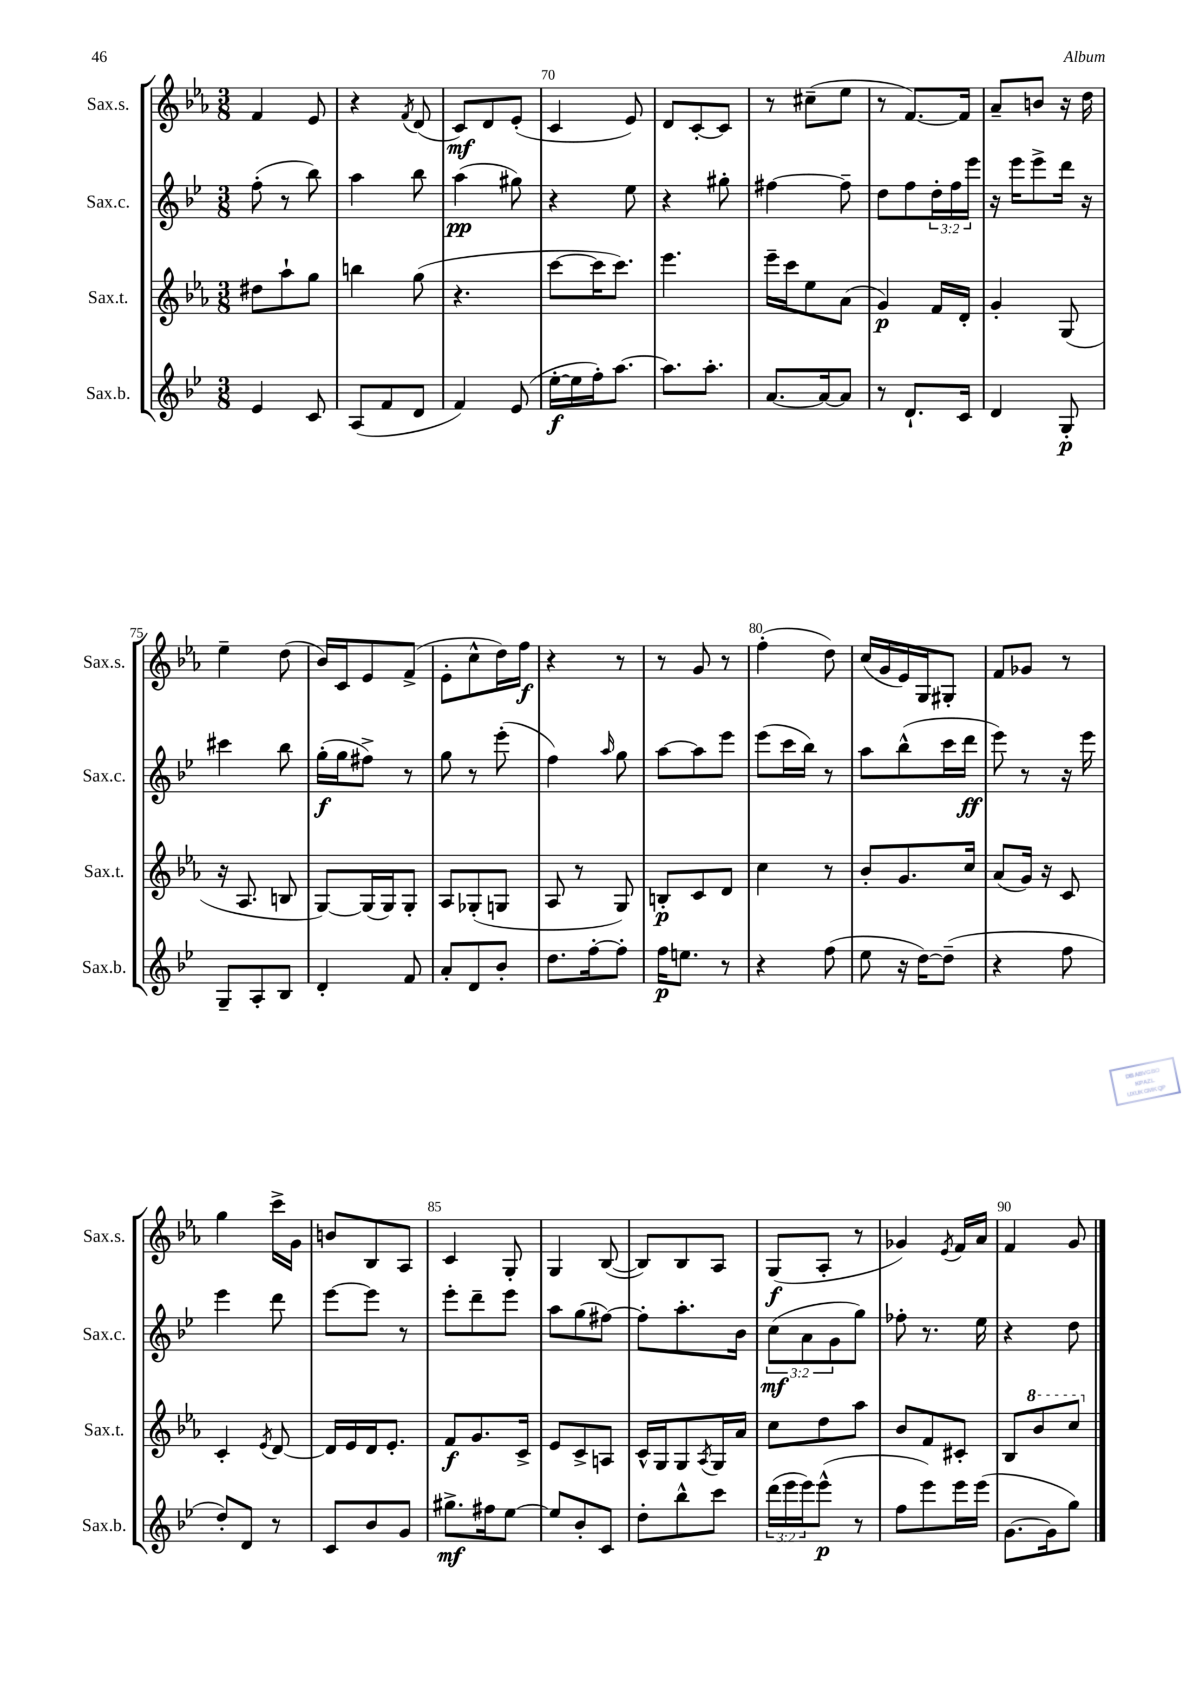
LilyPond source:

<<
\new StaffGroup <<
\new Staff = "s0" \with { instrumentName = "Sax.s." shortInstrumentName = "Sax.s." } {
    \clef treble \key ees \major \numericTimeSignature \time 3/8
    f'4 ees'8 |
    r4 \acciaccatura { f'8 } d'8( |
    c'8\mf) d'8 ees'8-.( |
    c'4 ees'8) |
    d'8 c'8~-. c'8 |
    r8 cis''8--( ees''8 |
    r8 f'8.~) f'16 |
    aes'8-- b'8 r16 d''16 |
    ees''4-- d''8( |
    bes'16) c'16 ees'8 f'8->( |
    ees'8-. c''8-^ d''16) f''16\f |
    r4 r8 |
    r8 g'8 r8 |
    f''4-.( d''8) |
    c''16( g'16 ees'16) g16 gis8-. |
    f'8 ges'8 r8 |
    g''4 c'''16-> g'16 |
    b'8 bes8 aes8 |
    c'4 g8-. |
    g4 bes8~( |
    bes8) bes8 aes8 |
    g8\f( aes8-. r8 |
    ges'4) \acciaccatura { ees'8 } f'16 aes'16 |
    f'4 g'8 \bar "|." |
}
\new Staff = "s1" \with { instrumentName = "Sax.c." shortInstrumentName = "Sax.c." } {
    \clef treble \key bes \major \numericTimeSignature \time 3/8 \override Staff.TupletNumber.text = #tuplet-number::calc-fraction-text
    f''8-.( r8 bes''8) |
    a''4 bes''8 |
    a''4\pp( gis''8) |
    r4 ees''8 |
    r4 gis''8-. |
    fis''4~ fis''8-- |
    d''8 f''8 \tuplet 3/2 { d''16-. f''16 ees'''16 } |
    r16 ees'''16 ees'''8-> d'''16 r16 |
    cis'''4 bes''8 |
    g''16-.\f( g''16 fis''8->) r8 |
    g''8 r8 ees'''8-.( |
    f''4) \grace { a''16 } g''8 |
    a''8~ a''8 ees'''8 |
    ees'''8( c'''16 bes''16) r8 |
    a''8 bes''8-^( c'''16 d'''16\ff |
    ees'''8) r8 r16 ees'''16 |
    ees'''4 d'''8 |
    ees'''8~ ees'''8 r8 |
    ees'''8-. d'''8-- ees'''8 |
    a''8 g''8( fis''8~) |
    fis''8-. a''8.-. bes'16 |
    \tuplet 3/2 { c''8\mf( a'8 g'8 } g''8) |
    fes''8-. r8. ees''16 |
    r4 d''8 \bar "|." |
}
\new Staff = "s2" \with { instrumentName = "Sax.t." shortInstrumentName = "Sax.t." } {
    \clef treble \key ees \major \numericTimeSignature \time 3/8
    dis''8 aes''8-! g''8 |
    b''4 g''8( |
    r4. |
    c'''8~ c'''16 c'''8.) |
    ees'''4. |
    ees'''16-- c'''16 ees''8 aes'8( |
    g'4\p) f'16 d'16-. |
    g'4-. g8( |
    r16 aes8. b8 |
    g8~) g16( g16) g8-. |
    aes8 ges8-.( g8 |
    aes8 r8 g8) |
    b8-.\p c'8 d'8 |
    c''4 r8 |
    bes'8-. g'8. c''16 |
    aes'8( g'16) r16 c'8 |
    c'4-. \acciaccatura { ees'8 } d'8~ |
    d'16 ees'16 d'16 ees'8.-. |
    f'8\f g'8. c'16-> |
    ees'8 c'8-> a8 |
    c'16-^ g16 g8 \acciaccatura { aes8 } g16 aes'16 |
    c''8 d''8 aes''8 |
    bes'8 f'8 cis'8-. |
    bes8 \ottava #1 bes''8 c'''8 \ottava #0 \bar "|." |
}
\new Staff = "s3" \with { instrumentName = "Sax.b." shortInstrumentName = "Sax.b." } {
    \clef treble \key bes \major \numericTimeSignature \time 3/8 \override Staff.TupletNumber.text = #tuplet-number::calc-fraction-text
    ees'4 c'8 |
    a8( f'8 d'8 |
    f'4) ees'8( |
    ees''16~-.\f ees''16 f''16-.) a''8.~ |
    a''8. a''8.-. |
    a'8.~ a'16~ a'8 |
    r8 d'8.-! c'16 |
    d'4 g8-.\p |
    g8-- a8-. bes8 |
    d'4-. f'8 |
    a'8-. d'8 bes'8-. |
    d''8. f''16~-. f''8-. |
    f''16\p e''8. r8 |
    r4 f''8( |
    ees''8 r16 d''16~) d''8--( |
    r4 f''8 |
    d''8-.) d'8 r8 |
    c'8 bes'8 g'8 |
    gis''8.->\mf fis''16 ees''8~ |
    ees''8 bes'8-. c'8 |
    d''8-. bes''8-^ c'''8 |
    \tuplet 3/2 { d'''16( ees'''16 ees'''16) } ees'''8-^\p( r8 |
    f''8 ees'''8) ees'''16 ees'''16( |
    g'8.~ g'16 g''8) \bar "|." |
}
>>
>>
\layout { \context { \Score currentBarNumber = #67 \override BarNumber.break-visibility = ##(#f #t #t) barNumberVisibility = #(every-nth-bar-number-visible 5) } }
